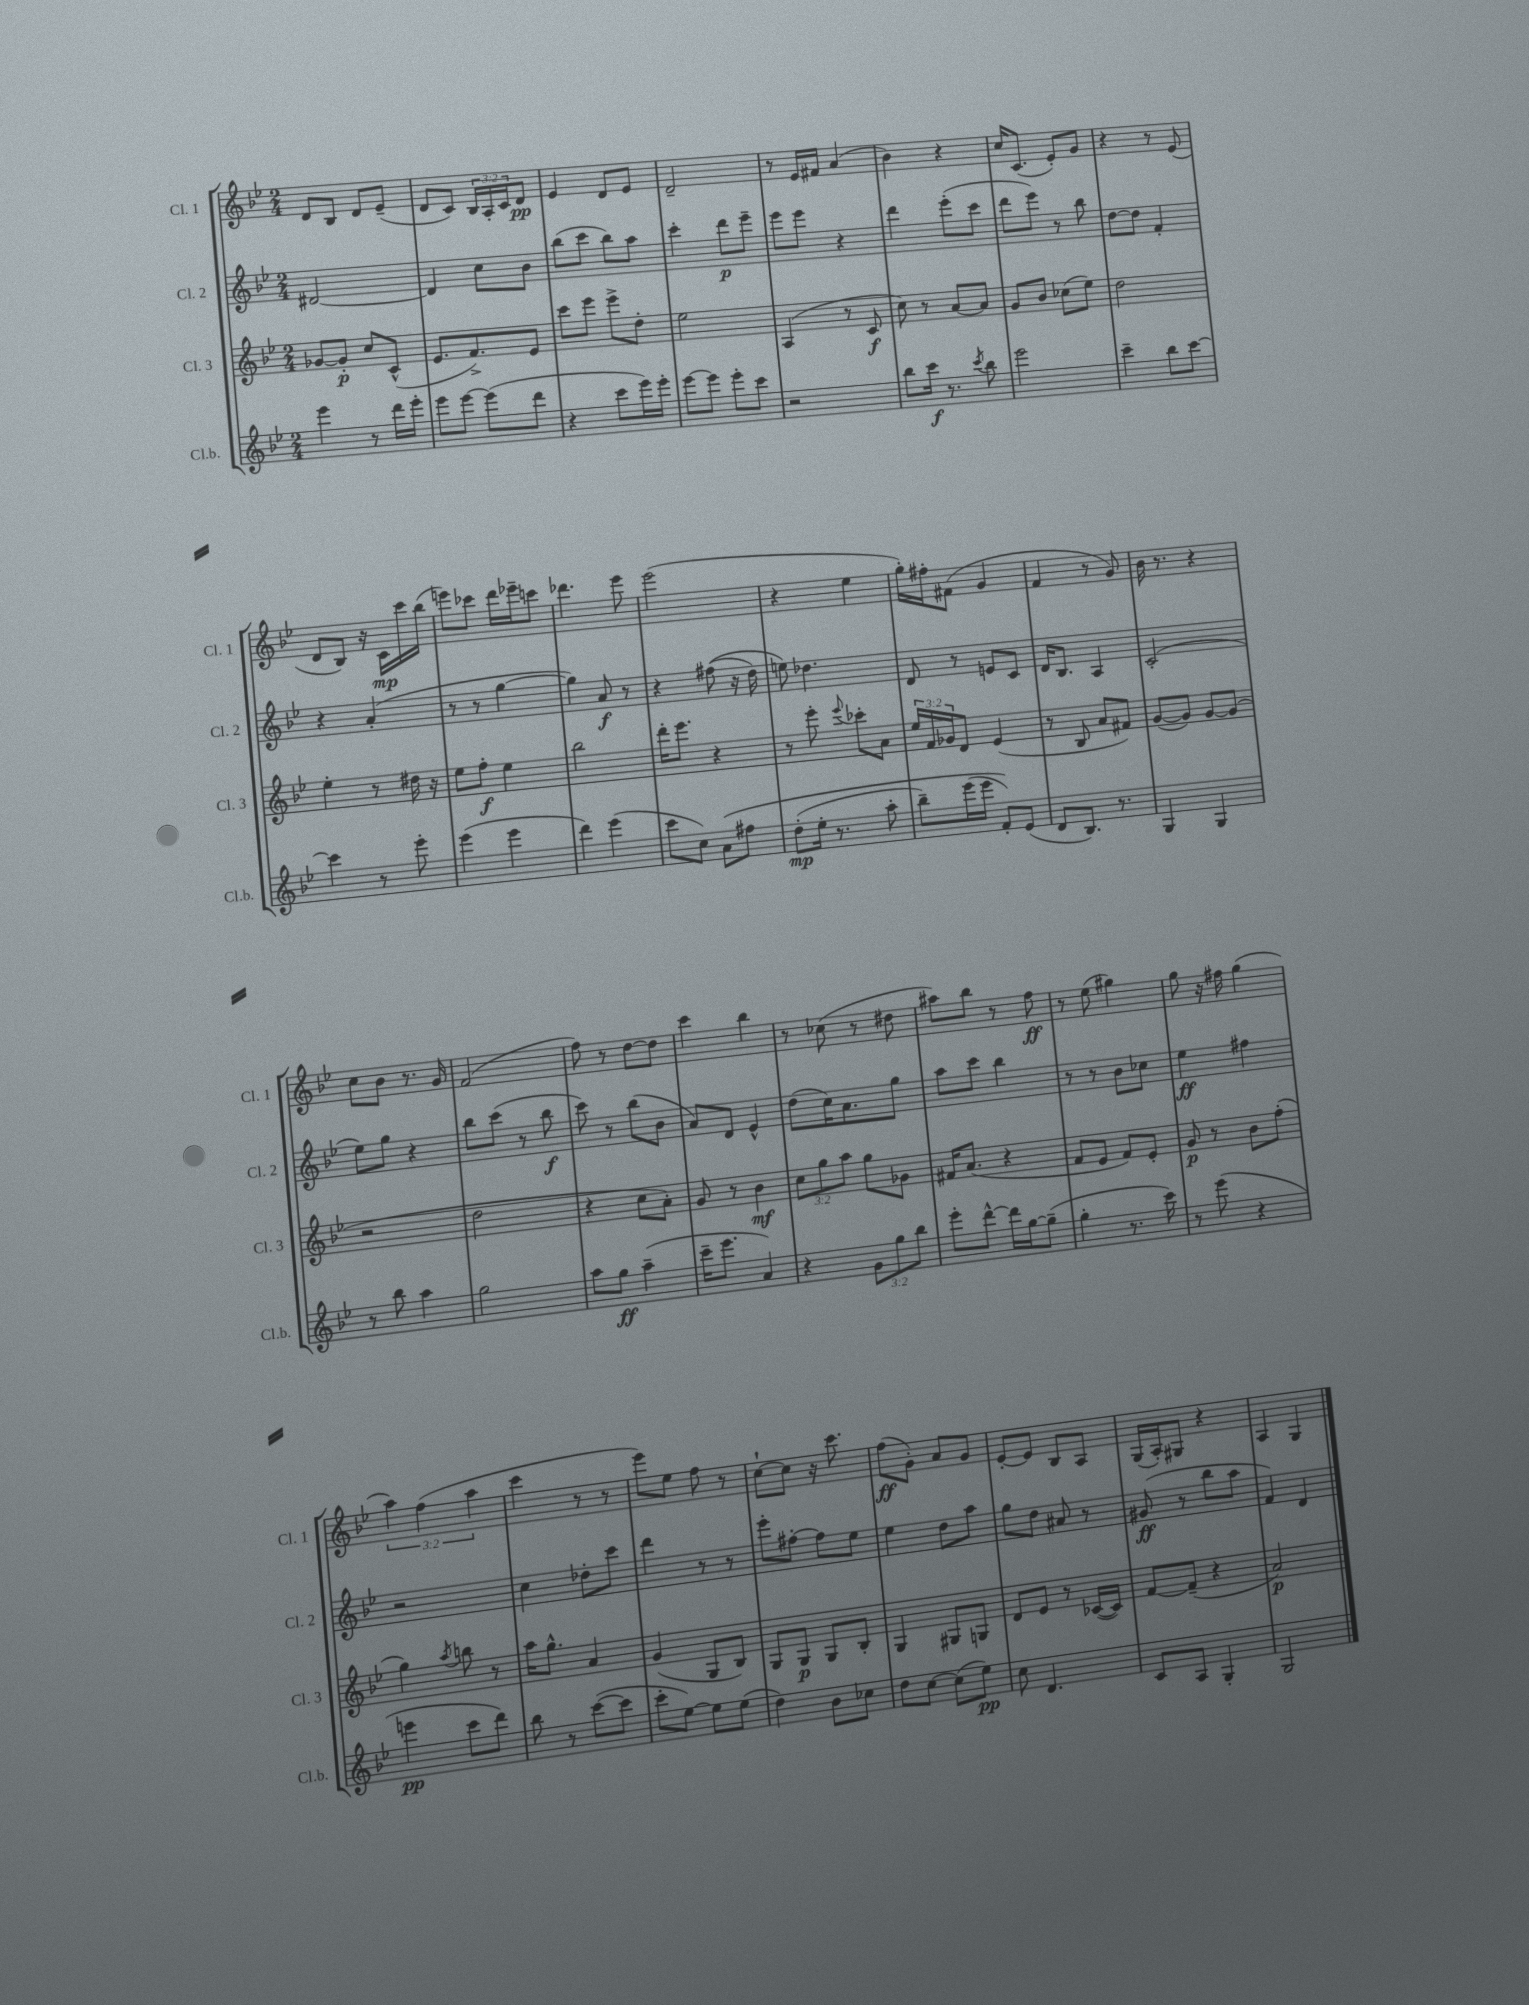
<<
\new StaffGroup <<
\new Staff = "s0" \with { instrumentName = "Cl. 1" shortInstrumentName = "Cl. 1" } {
    \clef treble \key bes \major \numericTimeSignature \time 2/4 \override Staff.TupletNumber.text = #tuplet-number::calc-fraction-text
    d'8 bes8 d'8 ees'8--( |
    d'8 c'8) \tuplet 3/2 { bes16 a16-. c'16 } d'8\pp |
    ees'4 d'8 ees'8 |
    d'2-- |
    r8 ees'16 fis'16 a'4( |
    bes'4) r4 |
    c''16 c'8.( ees'8-.) g'8 |
    r4 r8 ees'8( |
    d'8 bes8) r16 c'16\mp c'''16 bes''16( |
    e'''8) ces'''8 d'''16 ees'''16-- c'''8 |
    des'''4. ees'''8 |
    ees'''2( |
    r4 ees''4 |
    g''16-.) fis''16-. fis'8( g'4 |
    f'4 r8 g'8) |
    bes'16 r8. r4 |
    c''8 bes'8 r8. g'16 |
    f'2( |
    f''8) r8 d''8~ d''8 |
    c'''4 bes''4 |
    r8 ces''8( r8 dis''8 |
    ais''8) bes''8 r8 f''8\ff |
    r8 ees''8( gis''4) |
    g''8 r16 fis''16 g''4( |
    \tuplet 3/2 { a''4) f''4( a''4 } |
    c'''4 r8 r8 |
    ees'''8) ees''8 f''8 r8 |
    c''8~-! c''8 r16 c'''8. |
    f''8\ff( g'8-.) a'8 g'8 |
    ees'8~-. ees'8 bes8 a8 |
    g16( a16-.) gis8 r4 |
    a4 g4 \bar "|." |
}
\new Staff = "s1" \with { instrumentName = "Cl. 2" shortInstrumentName = "Cl. 2" } {
    \clef treble \key bes \major \numericTimeSignature \time 2/4
    dis'2~ |
    dis'4 c''8 bes'8 |
    bes''8( c'''8 bes''8) a''8 |
    c'''4-. d'''8\p ees'''8-- |
    ees'''8 ees'''8 r4 |
    d'''4 ees'''8-.( c'''8 |
    d'''8 ees'''8) r8 bes''8 |
    d''8~ d''8 f'4-. |
    r4 a'4-.( |
    r8 r8 g''4~ |
    g''4) a'8\f r8 |
    r4 fis''8(\( r16 d''16) |
    e''8\) des''4. |
    d'8 r8 e'8 c'8 |
    d'16 bes8. a4 |
    c'2-.( |
    ees''8) g''8 r4 |
    bes''8 c'''8( r8 bes''8\f |
    c'''8) r8 bes''8( bes'8 |
    a'8) d'8 ees'4-^ |
    d''8( c''16) a'8. g''8 |
    a''8 c'''8 bes''4 |
    r8 r8 bes'8 ces''8 |
    ees''4\ff fis''4 |
    r2 |
    c''4 des''8-. c'''8 |
    d'''4 r8 r8 |
    ees'''8-. fis''8~-. fis''8 ees''8 |
    ees''4 d''8 a''8 |
    g''8 d''8 ais'8 r8 |
    gis'8\ff( r8 bes''8 a''8 |
    f'4) d'4 \bar "|." |
}
\new Staff = "s2" \with { instrumentName = "Cl. 3" shortInstrumentName = "Cl. 3" } {
    \clef treble \key bes \major \numericTimeSignature \time 2/4 \override Staff.TupletNumber.text = #tuplet-number::calc-fraction-text
    ges'8~ ges'8-.\p c''8 c'8-^( |
    ees'8. f'8.->) ees'8 |
    c'''8 ees'''8 ees'''8-> d''8-. |
    ees''2 |
    a4( r8 c'8\f |
    c''8) r8 a'8~ a'8 |
    g'8 bes'8 ces''8( ees''8) |
    d''2 |
    ees''4-. r8 dis''16 r16 |
    ees''8 f''8-.\f ees''4 |
    bes''2 |
    d'''16-. ees'''8. r4 |
    r8 ees'''8-. \appoggiatura { ees'''8 } ces'''8-. a'8 |
    \tuplet 3/2 { ees''16 f'16 ges'16 } d'8 ees'4( |
    r8 bes8 a'8 fis'8) |
    g'8~( g'8) g'8~ g'8( |
    r2 |
    d''2 |
    r4 c''8 a'8-.) |
    g'8 r8 bes'4\mf |
    \tuplet 3/2 { c''8 g''8 a''8 } g''8 ges'8 |
    fis'16 a'8.( r4 |
    f'8 ees'8 f'8) ees'8-. |
    g'8\p r8 bes'8 f''8-.( |
    g''4) \acciaccatura { a''8 } b''8 r8 |
    a''16 g''8.-^ a'4 |
    g'4( g8 bes8) |
    g8 g8\p g8 bes8-. |
    g4 gis8 g8 |
    d'8 ees'8 r8 ces'16~( ces'16) |
    f'8~ f'8--( r4 |
    a'2\p) \bar "|." |
}
\new Staff = "s3" \with { instrumentName = "Cl.b." shortInstrumentName = "Cl.b." } {
    \clef treble \key bes \major \numericTimeSignature \time 2/4 \override Staff.TupletNumber.text = #tuplet-number::calc-fraction-text
    ees'''4 r8 d'''16 ees'''16-. |
    ees'''8 ees'''8~ ees'''8( d'''8 |
    r4 c'''8 ees'''16) ees'''16-. |
    ees'''8~ ees'''8 ees'''8-. c'''8 |
    r2 |
    bes''8 c'''16\f r8. \acciaccatura { c'''8 } bes''8 |
    ees'''2 |
    c'''4-- bes''8 c'''8~ |
    c'''4 r8 ees'''8-. |
    ees'''4( ees'''4 |
    d'''4) ees'''4( |
    c'''8 c''8) a'8\( fis''8 |
    d''8-.\mp( ees''16-. r8. a''8-. |
    bes''8--) ees'''16( ees'''16 f'8-.)\) ees'8( |
    d'8 bes8.) r8. |
    g4 g4 |
    r8 bes''8 a''4 |
    g''2 |
    a''8 g''8\ff a''4--( |
    c'''16-- ees'''8. a'4) |
    r4 \tuplet 3/2 { g'8 g''8 bes''8 } |
    ees'''8-. d'''8~-^ d'''16 g''16~ g''8--( |
    g''4-. r8. c'''16) |
    r8 ees'''8( r4 |
    e'''4\pp c'''8 d'''8) |
    bes''8 r8 c'''8~( c'''8 |
    c'''8-. ees''8~) ees''8 ees''8( |
    d''4) bes'8 ces''8 |
    d''8 c''8~ c''8( ees''8\pp) |
    c''8 d'4. |
    c'8 a8 g4-. |
    g2 \bar "|." |
}
>>
>>
\layout { \context { \Score \remove "Bar_number_engraver" } }
